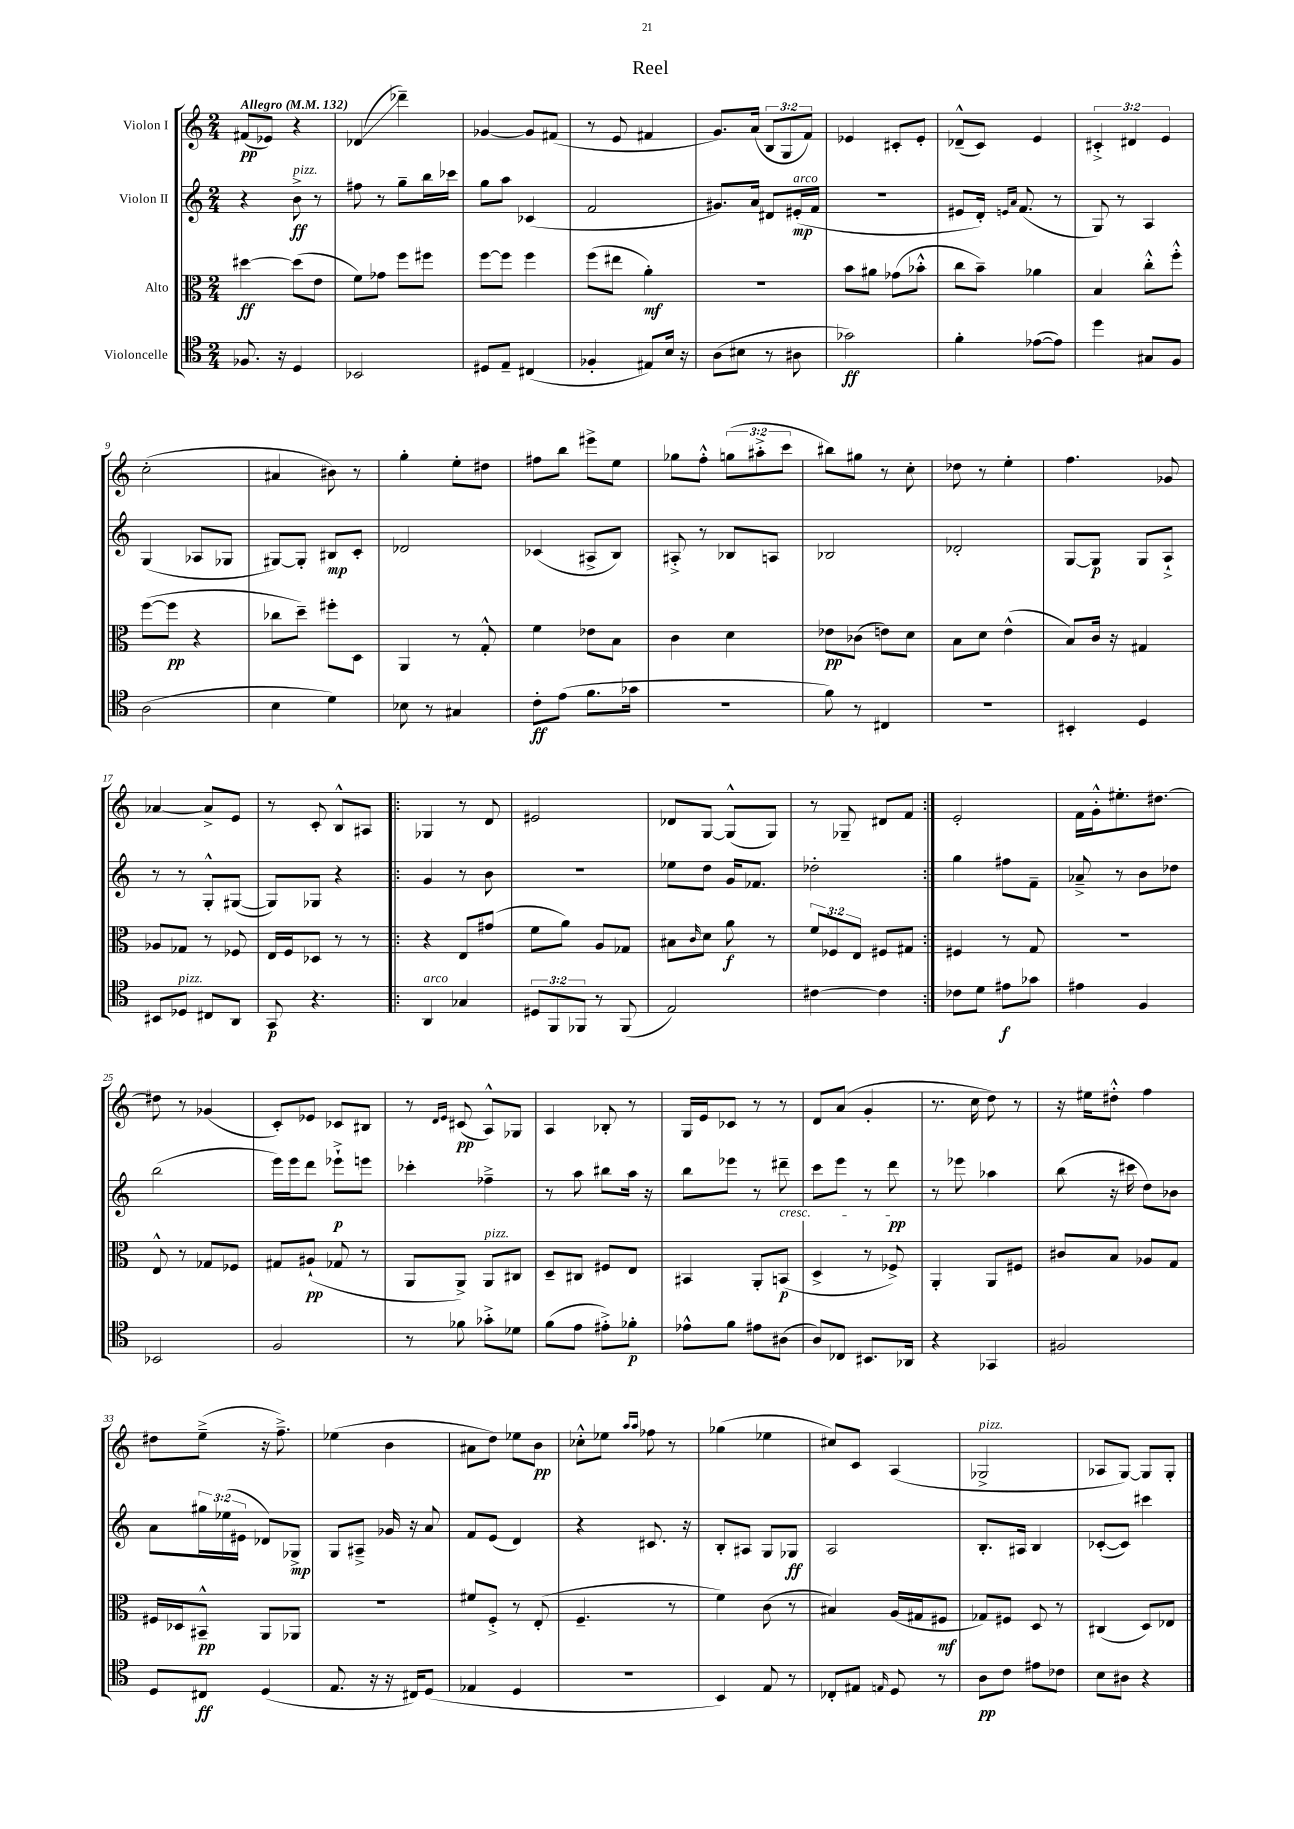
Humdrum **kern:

**kern	**kern	**kern	**kern
*staff4	*staff3	*staff2	*staff1
*clefC4	*clefC3	*clefG2	*clefG2
*k[]	*k[]	*k[]	*k[]
*M2/4	*M2/4	*M2/4	*M2/4
*MM132	*MM132	*MM132	*MM132
8.F-	[4dd#	4r	(8f#
.	.	.	8e-)
16r	.	.	.
4D	(8dd#]	8b^	4r
.	8e	8r	.
=	=	=	=
2BB-	8f)	8ff#	(4d-
.	8g-	8r	.
.	8ff	8gg~	4ddd-~)
.	8ff#	16bb	.
.	.	16ccc-	.
=	=	=	=
8D#	[8ff	8gg	[4g-
8E~	8ff]	8aa	.
(4C#	4ff	(4c-	8g-]
.	.	.	(8f#
=	=	=	=
4F-'	(8ff	2f	8r
.	8ee#	.	8e
8E#)	4a')	.	4f#
16B	.	.	.
16r	.	.	.
=	=	=	=
(8A	2r	8.g#)	8.g)
8B#	.	.	.
.	.	16a	(16a
8r	.	8d#	12B
.	.	.	12G
8A#	.	(16e#'	.
.	.	.	12f)
.	.	16f	.
=	=	=	=
2g-)	8b	2r	4e-
.	8a#	.	.
.	(8g-	.	8c#'
.	8b-'^^	.	8e-'
=	=	=	=
4f'	8cc	8e#	(8d-~^^
.	8b~)	16d')	8c)
.	.	16qqe	.
.	.	16qqa	.
.	.	(8.f	.
([8e-	4a-	.	4e
8e-])	.	8r	.
=	=	=	=
4dd	4B	8G)	6c#'^
.	.	8r	.
.	.	.	6d#
8G#	8cc'^^	4A	.
.	.	.	6e
8F	8ff'^^	.	.
=	=	=	=
(2A	([8ff	(4G	(2cc'
.	8ff]	.	.
.	4r	8A-	.
.	.	8G-	.
=	=	=	=
4B	8cc-	[8G#)	4a#
.	8dd~)	8G#']	.
4d)	8ff#'	8B#	8b#)
.	8D	8c'	8r
=	=	=	=
8B-	4AA	2d-	4gg'
8r	.	.	.
4G#	8r	.	8ee'
.	8G'^^	.	8dd#
=	=	=	=
8c'	4f	(4c-	8ff#
(8e	.	.	8bb
8.f	8e-	8A#^	8eee#^
.	8B	8B)	8ee
16g-	.	.	.
=	=	=	=
2r	4c	8A#'^	8gg-
.	.	8r	8ff'^^
.	4d	8B-	(12gg
.	.	.	12aa#'^
.	.	8A	.
.	.	.	12ccc
=	=	=	=
8f)	8e-	2B-	8bb#)
8r	(8c-	.	8gg#
4C#	8e)	.	8r
.	8d	.	8cc'
=	=	=	=
2r	8B	2d-'	8dd-
.	8d	.	8r
.	(4e^^	.	4ee'
=	=	=	=
4BB#'	8B)	[8G	4.ff
.	16c	8G]	.
.	16r	.	.
4D	4G#	8G	.
.	.	8A`^	8g-
=	=	=	=
8BB#	8A-	8r	[4a-
8D-	8G-	8r	.
8C#	8r	8G'^^	8a-^]
8AA	8F-	([8G#	8e
=	=	=	=
8GG	16E	8G#])	8r
.	16F	.	.
4.r	8D-	8G-	8c'
.	8r	4r	8B^^
.	8r	.	8A#
=!|:	=!|:	=!|:	=!|:
4AA	4r	4g	4G-
4G-	8E	8r	8r
.	(8g#	8b	8d
=	=	=	=
12D#	8f	2r	2e#
12FF	.	.	.
.	8a)	.	.
12FF-	.	.	.
8r	8A	.	.
(8FF-	8G-	.	.
=	=	=	=
2E)	8B#	8ee-	8d-
.	16qqc	.	.
.	8d	8dd	[8G
.	8a	16g	(8G^^]
.	.	8.f-	.
.	8r	.	8G)
=	=	=	=
[4c#	12f	2dd-'	8r
.	12F-	.	.
.	.	.	8G-~
.	12E	.	.
4c#]	8F#	.	8d#
.	8G#	.	8f
=:|!	=:|!	=:|!	=:|!
8c-	4F#	4gg	2e'
8d	.	.	.
8e#	8r	8ff#	.
8g-	8G	8f~	.
=	=	=	=
4e#	2r	8a-~^	16f
.	.	.	16g'^^
.	.	8r	8.ee#'
4F	.	8b	.
.	.	.	[8.dd#
.	.	8dd-	.
=	=	=	=
2BB-	8E^^	(2bb	8dd#]
.	8r	.	8r
.	8G-	.	(4g-
.	8F-	.	.
=	=	=	=
2F	8G#	16eee)	8c')
.	.	16eee	.
.	(8A#`	8ddd	8e-
.	8G-	8eee-`^	8c-
.	8r	8eee	8B#
=	=	=	=
8r	8AA	4ccc-'	8r
.	.	.	16qqd
.	.	.	16qqe
8f-	8AA^)	.	(8c#
8g-'^	8AA	4ff-~^	8A^^)
8d-	8C#	.	8G-
=	=	=	=
(8f	8D~	8r	4A
8e	8C#	8aa	.
8e#'^)	8F#	8bb#	8B-'
8f-'	8E	16aa	8r
.	.	16r	.
=	=	=	=
8e-^^	4BB#	8bb	16G
.	.	.	16e
8f	.	8eee-	8c-
8e#	8AA'	8r	8r
(8A#	(8BB	8ddd#~	8r
=	=	=	=
8A)	4D^	8ccc	8d
8C-	.	8eee	(8a
8.BB#	8r	8r	4g'
.	8F-^)	8ddd	.
16AA-	.	.	.
=	=	=	=
4r	4AA'	8r	8.r
.	.	8eee-	.
.	.	.	16cc
4GG-	8AA	4aa-	8dd)
.	8F#	.	8r
=	=	=	=
2F#	8c#	(8bb	16r
.	.	.	16ee#
.	8B	16r	8dd#'^^
.	.	16ccc#	.
.	8A-	8dd)	4ff
.	8G	8b-	.
=	=	=	=
8D	16F#	8a	8dd#
.	16D-	.	.
8C#	8BB#~^^	24gg#	(8ee~^
.	.	(24ee-	.
.	.	24e#	.
(4D	8AA	8d-)	16r
.	.	.	8.ff~^)
.	8AA-	8G-^	.
=	=	=	=
8.E	2r	8G	(4ee-
.	.	8A#~^	.
16r	.	.	.
16r	.	16g-	4b
16C#)	.	16r	.
(8D	.	8a	.
=	=	=	=
4E-	8f#	8f	8a#
.	8F'^	(8e	8dd)
4D	8r	4d)	8ee-
.	(8E'	.	8b
=	=	=	=
2r	4.F~	4r	8cc-'^^
.	.	.	8ee-
.	.	.	16qqaa
.	.	.	16qqaa
.	.	8.c#	8ff-
.	8r	.	8r
.	.	16r	.
=	=	=	=
4BB)	4f)	8B'	(4gg-
.	.	8A#	.
8E	(8c	8G	4ee-
8r	8r	8G-	.
=	=	=	=
8C-'	4B#)	2A	8cc#)
8E#	.	.	8c
16qqE	.	.	.
8D	(16A	.	(4A
.	16G#	.	.
8r	8F#	.	.
=	=	=	=
8A	8G-)	8.B'	2G-^
8c	8F#	.	.
.	.	16A#	.
8e#	8D	4B	.
8c-	8r	.	.
=	=	=	=
8B	(4C#	([8c-'	8A-
8A#	.	8c-])	[8G)
4r	8D)	4ccc#	8G]
.	8E-	.	8G'
==	==	==	==
*-	*-	*-	*-
